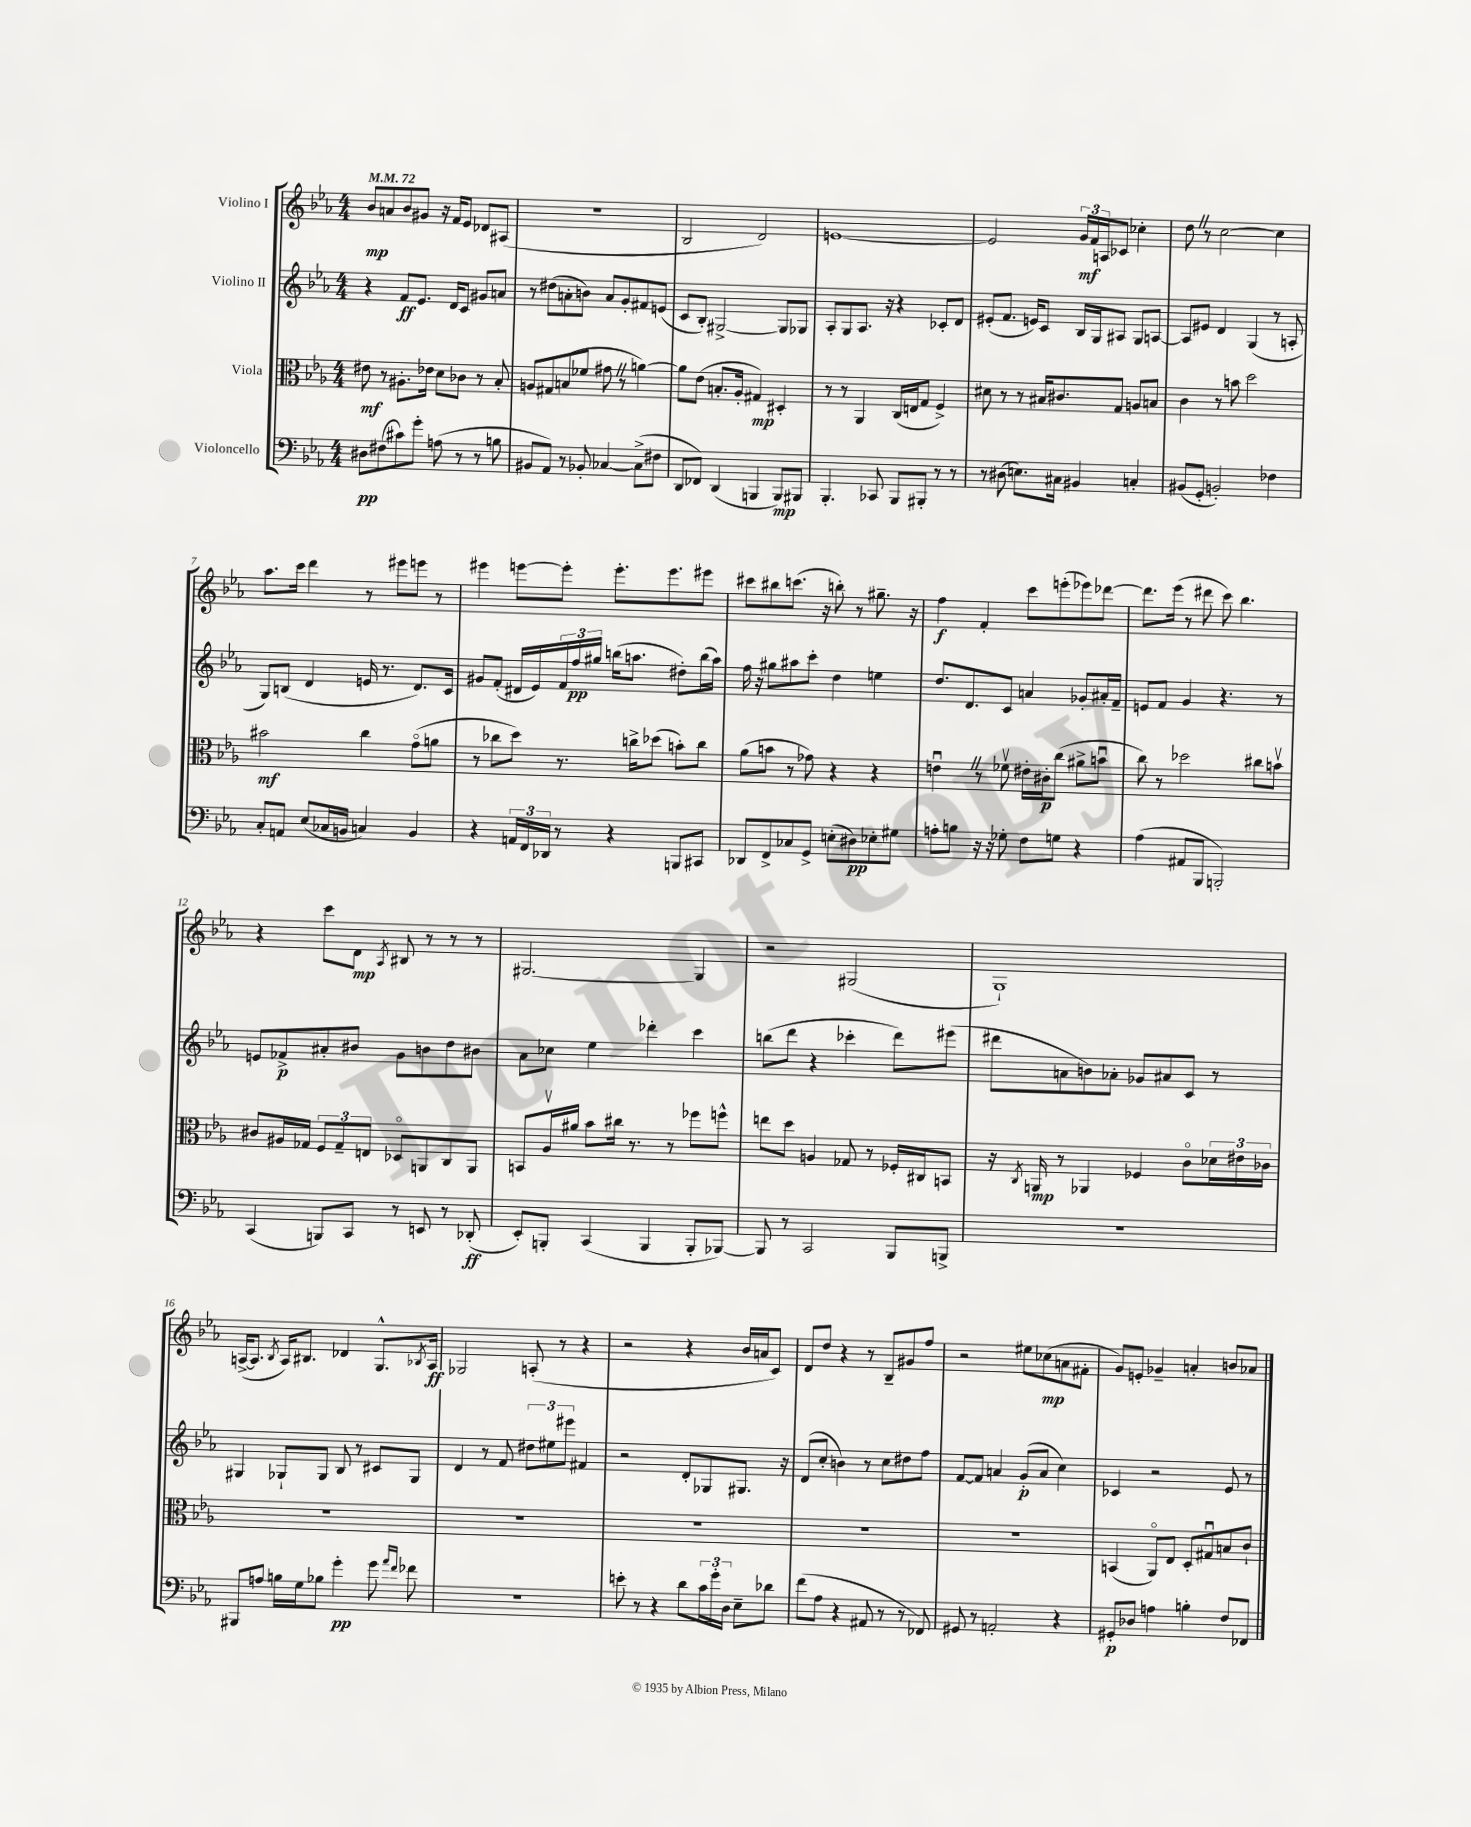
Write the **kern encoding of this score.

**kern	**kern	**kern	**kern
*staff4	*staff3	*staff2	*staff1
*clefF4	*clefC3	*clefG2	*clefG2
*k[b-e-a-]	*k[b-e-a-]	*k[b-e-a-]	*k[b-e-a-]
*M4/4	*M4/4	*M4/4	*M4/4
*MM72	*MM72	*MM72	*MM72
8D#	8e#	4r	8b-
(8F#	8r	.	8a
8c#)	8.A#'	8f	8b-
8g'	.	8.e-	8g#
.	16e-	.	.
(8A	8d	.	16r
.	.	16d	16f
8r	8c-	8c	8e-
8r	8r	8g#	8d-
8B	8B-'	8a	(8A#
=	=	=	=
8BB#	8A	8r	1r
8AA-)	8G#	(8dd#	.
8r	(8B	8a'	.
8BB-'	8f-	8b)	.
[4C-	8g#	8a	.
.	8r	8g'	.
(8C-^]	[4a)	8f#	.
8F#	.	(8e	.
=	=	=	=
8DD	8a]	8c	2B-
8FF-)	(8e-	8B-')	.
(4DD	8.B'	[2G#^	.
.	16A-'	.	.
4BBB	4G#)	.	2d)
8BBB)	4D#'	8G#]	.
8BBB#	.	8G-	.
=	=	=	=
4.BBB-'	8r	8A-'	[1e
.	8r	8G	.
.	4AA-	8.A-	.
8CC-	.	.	.
.	.	16r	.
8BBB-	(16C	4r	.
.	16E	.	.
8BBB#'	8G	.	.
8r	4F^)	8c-'	.
8r	.	8d	.
=	=	=	=
8r	8d#	(8e#'	2e]
(8D#	8r	8.f	.
8.E)	8r	.	.
.	.	16e)	.
.	16B#	8c	.
16C#	8.c#	.	.
4BB#	.	16B-	24g
.	.	.	24f
.	.	16G	.
.	.	.	24A
.	8G	8A#	8c-
4C'	8A	8G	4cc-'
.	8B	[8A	.
=	=	=	=
(8BB#	4c	8A]	8dd
8GG'	.	8e#	8r
2BB')	8r	4d	[2cc
.	8b	.	.
.	2dd	(4G	.
4F-	.	8r	4cc]
.	.	8A'	.
=	=	=	=
8C'	2b#	8G)	8.aa-
8AA	.	(8B	.
.	.	.	16ccc
(8E-	.	4d	4ddd
16C-	.	.	.
16BB	.	.	.
4C)	4cc	16e	8r
.	.	8.r	.
.	.	.	8eee#
4BB	(8go	8.d)	8eee
.	8a	.	8r
.	.	16c	.
=	=	=	=
4r	8r	8g#	4eee#
.	8cc-	(8f'	.
24AA	8dd)	16d#	[8eee
24FF	.	.	.
.	.	16e-)	.
24DD-	.	.	.
8r	8.r	24f	8eee']
.	.	24ff	.
.	.	24gg#	.
4r	.	(16bb	8.eee'
.	16cc^	8.aa	.
.	(8dd-	.	.
.	.	.	8.eee
8BBB	8b')	8dd#')	.
8CC#	8cc	(16bb	8eee#
.	.	16aa)	.
=	=	=	=
8DD-	(8a-	16ff	8ccc#
.	.	16r	.
8FF^	8b	8gg#	8bb#
8C-	8r	8aa#	(8.ccc
8GG^	8g-)	8ccc'	.
.	.	.	16r
(8E'	4r	4dd	8bb')
8D#)	.	.	8r
8E-'	4r	4ee	8.gg#~
8G#	.	.	.
.	.	.	16r
=	=	=	=
8A'	4eu	8.dd	4ff
8B	.	.	.
.	.	8.d	.
16r	8r	.	4f'
16r	.	.	.
8G-'	8f-v	8c	.
8F	16e#'	4a	8ccc
.	16c#'	.	.
8G	(8cc	.	(8eee'
4r	8a#^	8g-'	8eee-)
.	8bu	16a#'	[8ddd-
.	.	16f~	.
=	=	=	=
(4A-	8cc)	8e	8.ddd-]
.	8r	8f	.
.	.	.	(16eee-
8AA#	2dd-	4g	8r
8BBB-	.	.	8ddd#
2BBB')	.	4.r	8ccc)
.	.	.	4.bb-
.	8cc#	.	.
.	8bv	8r	.
=	=	=	=
(4CC	8c#	8e	4r
.	16A#	8f-^	.
.	16G-	.	.
8BBB)	12F	8a#'	8ccc
.	12G-~	.	.
8CC	.	8b#	8d
.	12E	.	.
.	.	.	8qA-
8r	8D-o	8g	8B#
8EE	8AA	8b	8r
8r	8C	8dd	8r
(8DD-'	8AA	8b#	8r
=	=	=	=
8EE-')	8BB	8a-	[2.G#
8BBB'	16A-v	8cc-	.
.	16a#	.	.
(4CC	8b-	4ee-	.
.	16cc#	.	.
.	8.r	.	.
4BBB	.	4ddd-'	.
.	8r	.	.
8BBB'	8ff-	4ccc	4G#]
[8BBB-)	8ff^^	.	.
=	=	=	=
8BBB-]	8ee	(8bb	2r
8r	8dd	8ddd	.
2CC	4A	4r	.
.	8G-	4ccc-'	(2G#
.	8r	.	.
8BBB-	16F-'	8ddd)	.
.	16C#	.	.
8BBB^	8BB	(8eee#	.
=	=	=	=
1r	16r	8ddd#	1G`)
.	8qC	.	.
.	16AA	.	.
.	8r	8a	.
.	4AA-	8b)	.
.	.	8a-'	.
.	4F-	8g-	.
.	.	8a#	.
.	8co	8c	.
.	24d-	8r	.
.	24e#	.	.
.	24c-	.	.
=	=	=	=
8BBB#	1r	4G#	([16A^
.	.	.	8.A]
8A	.	.	.
.	.	.	8qB-
16B	.	8G-`	16A)
16G	.	.	8.B#
8B-	.	8G-	.
4g'	.	8B-	4d-
.	.	8r	.
8g	.	8c#	8.G^^
16qqa-	.	.	.
16qqf	.	.	.
8f-	.	8G-	.
.	.	.	8qB-
.	.	.	16A
=	=	=	=
1r	1r	4d	2G-
.	.	8r	.
.	.	8f	.
.	.	12dd#	(8A'
.	.	12ee#	.
.	.	.	8r
.	.	12eee#	.
.	.	4f#	4r
=	=	=	=
8e'	1r	2r	2r
8r	.	.	.
4r	.	.	.
8d	.	8d'	4r
24c	.	8G-	.
24g'	.	.	.
24D	.	.	.
8E-~	.	8.G#	16b-
.	.	.	16a
8d-	.	.	8c)
.	.	16r	.
=	=	=	=
(8f	1r	(8d	8d
8A-	.	8cc'	8dd
4r	.	4b)	4r
8AA#	.	8r	8r
8r	.	8cc	8B-~
8r	.	8dd#	8g#
8FF-)	.	8ff	8ff
=	=	=	=
8GG#	1r	[8f	2r
8r	.	8f]	.
2AA'	.	4a	.
.	.	(8g'	8ee#
.	.	8a	(8cc-
4r	.	4cc)	8a
.	.	.	8f#'
=	=	=	=
8GG#'	(4BB	4c-	8g)
8D-	.	.	8e'
4A	8AA-o)	2r	4g-~
.	8E-	.	.
4B'	8D'	.	4a'
.	8G#u	.	.
8F	8B	8e-	8b
8FF-	8c`	8r	8a-
==	==	==	==
*-	*-	*-	*-
